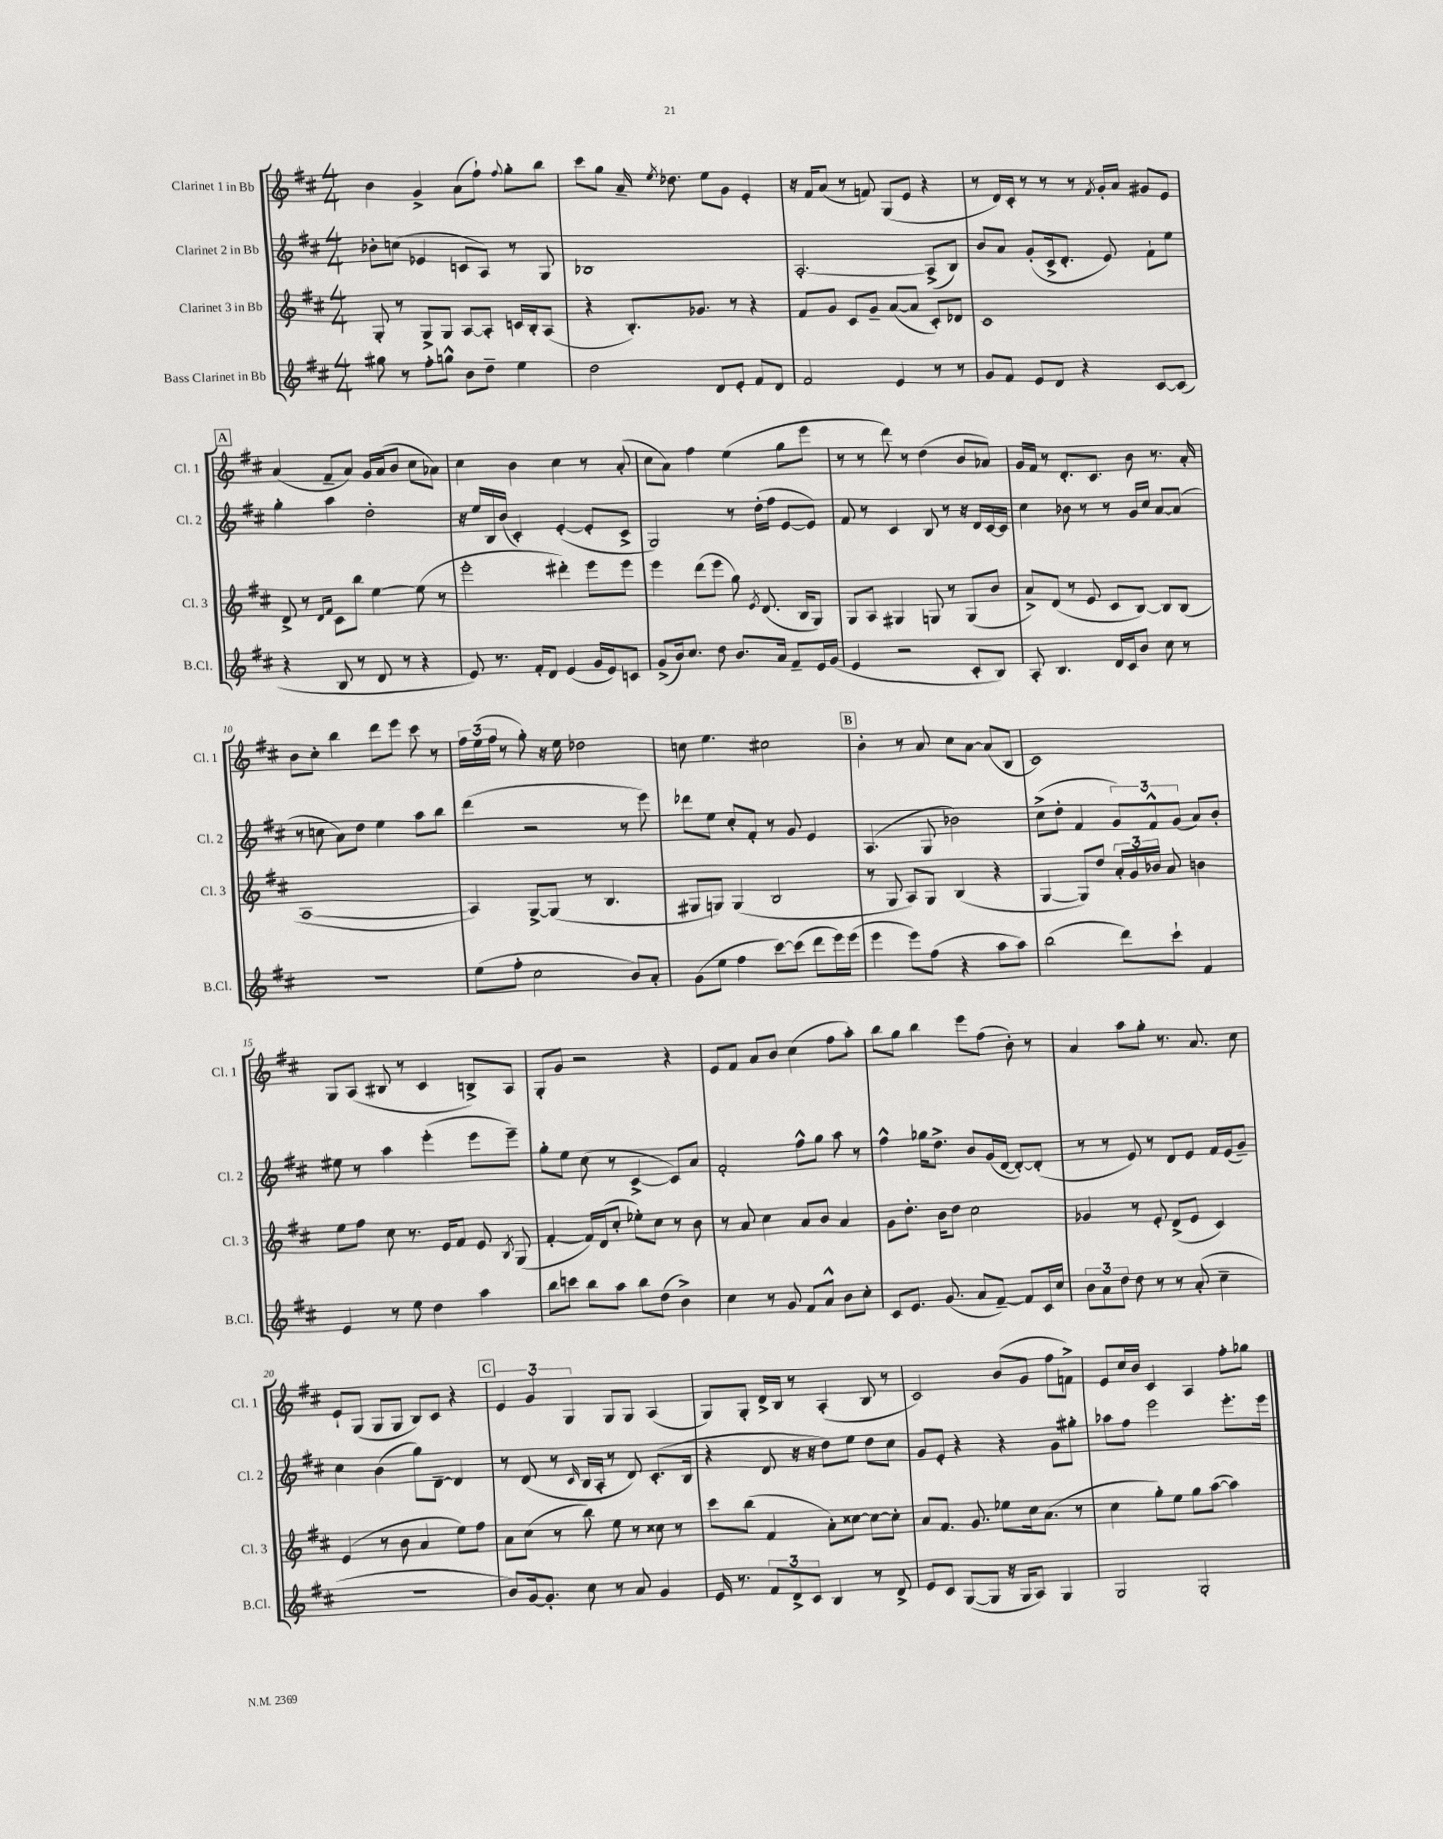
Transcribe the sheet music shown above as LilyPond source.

<<
\new StaffGroup <<
\new Staff = "s0" \with { instrumentName = "Clarinet 1 in Bb" shortInstrumentName = "Cl. 1" } {
    \clef treble \key d \major \numericTimeSignature \time 4/4
    \autoBeamOff b'4 g'4-> a'8[( fis''8]-!) \appoggiatura { fis''8 } g''8[-. b''8] |
    cis'''8[ g''8] a'16-- \acciaccatura { e''8 } des''8. e''8[ g'8] e'4-. |
    r16 fis'16[ a'8]( r8 f'8) g8[( e'8] r4 |
    r8 d'16[) cis'16]-. r8 r8 r8 \acciaccatura { fis'8 } g'16[-. a'16] gis'8[ e'8] |
    \mark \markup { \box "A" } a'4( fis'8[-- a'8]) g'16[ a'16( b'8] cis''8[ aes'8]) |
    cis''4 b'4 cis''4 r8 a'8-.( |
    cis''8[ a'8]) fis''4 e''4( g''8[ e'''8] |
    r8 r8 d'''8) r8 d''4( b'8[ aes'8]) |
    g'16[ fis'16] r8 d'8.[-. cis'8.] b'8 r8. a'16-. |
    b'8[ cis''8]-. b''4 d'''8[ e'''8] cis'''8 r8 |
    \tuplet 3/2 { fis''16[ e''16( fis''16] } r8 g''8-.) r16 e''16 des''2 |
    c''8 e''4. cis''2 |
    \mark \markup { \box "B" } b'4-. r8 a'8 cis''8[ a'8]~ a'8[( b8] |
    cis'1) |
    g8[ a8]( bis8 r8 cis'4 b8[->) a8] |
    g8[-. g'8] r2 r4 |
    e'8[ fis'8] a'8[ b'8] cis''4( fis''8[ a''8]-.) |
    b''8[ g''8] b''4 e'''8[ fis''8]( b'8-.) r8 |
    a'4 a''8[ g''8]-. r8. a'8. cis''8 |
    e'8[-! g8]( g8[ g8] b8[) cis'8] r4 |
    \mark \markup { \box "C" } \tuplet 3/2 { e'4 g'4 g4 } g8[ g8] a4( |
    g8[) g8]-. d'16[-> b16] r8 a4-.( b8 r8 |
    cis'2) b'8[( g'8] fis''8[ f'8]->) |
    e'8[ cis''16 b'16] cis'4 a4 fis''8[-. ges''8] \bar "|." |
}
\new Staff = "s1" \with { instrumentName = "Clarinet 2 in Bb" shortInstrumentName = "Cl. 2" } {
    \clef treble \key d \major \numericTimeSignature \time 4/4
    \autoBeamOff bes'8[-. c''8]( ees'4 c'8[ a8]) r8 g8 |
    bes1 |
    a2.~-. a8[->( b8]) |
    b'8[ a'8] g'8[-.( cis'16-> d'8.]-. e'8) fis'8[-! e''8] |
    \mark \markup { \box "A" } g''4-. a''4 d''2-. |
    r16 e''16[ b16 b'16]( cis'4-.) e'4~-.( e'8[-. cis'8]-> |
    g2) r8 d''16[-.( fis''16] e'8[~ e'8]) |
    fis'8 r8 cis'4 b8 r8 r16 d'16[ cis'16~ cis'16] |
    cis''4 bes'8 r8 r8 g'16[ cis''16] a'8[~ a'8]( |
    r8 c''8 a'8[) d''8] e''4 a''8[ b''8] |
    d'''4( r2 r8 e'''8) |
    des'''8[ e''8] cis''8[-. fis'8]-. r8 g'8 e'4 |
    \mark \markup { \box "B" } a4.( g8 bes'2) |
    cis''8[->( d''8]-. fis'4 \tuplet 3/2 { g'8[) fis'8-^ g'8]( } a'8[) b'8]-. |
    eis''8 r8 a''4 e'''4-.( e'''8[ e'''8]--) |
    g''8[-. e''8] cis''8( r8 cis'4~-> cis'8[) a'8] |
    fis'2-. fis''8[-^ g''8] a''8 r8 |
    fis''4-^ ges''16[ d''8.]-> b'8[ g'16( d'16]~ d'8[~-.) d'8]-.( |
    r8 r8 e'8) r8 d'8[ e'8] fis'16[ e'16( g'8]--) |
    cis''4 b'4( g''8[) d'8]~-- d'4 |
    \mark \markup { \box "C" } r8 d'8( r8 \grace { cis'16 } b16[ a16]-. r8 d'8) cis'8.[-.( b16] |
    r4 d'8 r16 r16 d''8[) e''8] d''8[ cis''8] |
    g'8[ e'8]-. r4 r4 g'8[ gis''8]-. |
    aes''8[ fis''8] e'''2 e'''8.[-. e'''16] \bar "|." |
}
\new Staff = "s2" \with { instrumentName = "Clarinet 3 in Bb" shortInstrumentName = "Cl. 3" } {
    \clef treble \key d \major \numericTimeSignature \time 4/4
    \autoBeamOff g8-. r8 g8[-> g8] a8[~ a8]-. c'16[ b16-. a8]( |
    r4 b8.[-.) ges'8.] r8 r4 |
    fis'8[ g'8] cis'8[ g'8]-- a'8[~( a'8] cis'8[-.) des'8] |
    cis'1 |
    \mark \markup { \box "A" } d'8-> r8 \grace { d'16[ fis'16] } cis'8[ b''8] e''4~ e''8( r8 |
    e'''2-. dis'''4-.) e'''8[ e'''8] |
    e'''4 d'''8[( e'''8] g''8) \acciaccatura { e'8 } d'8.( b16[ g8]) |
    g8[ a8] gis4 g8 r8 g8[( b'8] |
    a'8[->) d'8]( r8 e'8 cis'8[ b8]~) b8[ b8]( |
    a1~ |
    a4) g8[~-> g8]( r8 b4. |
    gis8[ g8]) g4( b2 |
    \mark \markup { \box "B" } r8 g8 a8[) g8] b4( r4 |
    g4~ g8[) d''8] \tuplet 3/2 { a'16[-. g'16 bes'16] } a'8 b'4 |
    e''8[ fis''8] cis''8 r8. e'16[ fis'8] e'8 \acciaccatura { b8 } g8( |
    fis'4~-. fis'16[) d'16( cis''8]-. ees''8[-.) cis''8] r8 b'8 |
    r8 a'8 cis''4 a'8[ b'8] a'4 |
    g'8[ d''8.]-. b'16[ d''8] cis''2 |
    ges'4 r8 e'8-. d'8[->( e'8] cis'4) |
    e'4( r8 b'8 a'4 e''8[) fis''8] |
    \mark \markup { \box "C" } a'8[ cis''8]( r8 b''8) e''8 r8 cisis''8 r8 |
    cis'''8[ b''8]( fis'4 a'8[-.) cisis''8]~ cisis''8[~ cisis''8]-. |
    a'8[ fis'8.] g'8. ees''8[ cis''16 a'8.]( r8 |
    cis''4 g''8[-.) e''8] g''8[ a''8]~( a''4) \bar "|." |
}
\new Staff = "s3" \with { instrumentName = "Bass Clarinet in Bb" shortInstrumentName = "B.Cl." } {
    \clef treble \key d \major \numericTimeSignature \time 4/4
    \autoBeamOff gis''8 r8 fis''8[-. g''8]-^ b'8[ d''8]-- e''4 |
    d''2 d'8[ e'8]-. fis'8[ d'8] |
    fis'2 e'4 r8 r8 |
    g'8[ fis'8] e'8[ d'8] r4 cis'8[~ cis'8]( |
    \mark \markup { \box "A" } r4 b8 r8 d'8 r8 r4 |
    e'8) r8. fis'16[-. d'8] e'4( g'16[ e'16) c'8] |
    g'8[->( b'16) cis''8.] d''8 b'8.[ a'16] fis'8[-- e'16 g'16]( |
    e'4 r2 cis'8[-. b8]) |
    a8-. b4. d'16[ cis'16 b'8] cis''8 r8 |
    r1 |
    e''8[( fis''8]-. cis''2 b'8[) a'8]-. |
    g'8[( e''8] fis''4 cis'''8[~) cis'''8]( d'''8[ e'''16) e'''16]( |
    \mark \markup { \box "B" } e'''4 e'''8[) fis''8]( r4 a''8[ a''8]) |
    b''2( d'''8[) cis'''8]-! fis'4 |
    e'4 r8 e''8 d''4 a''4 |
    b''8[ c'''8] b''8[ a''8] b''8[ d''8]( b'4->) |
    cis''4 r8 g'8 fis'8[ a'8]-^ b'8[ cis''8]-. |
    cis'8[ e'8.] g'8.( a'8[ fis'8]~--) fis'8[ cis'16 cis''16] |
    \tuplet 3/2 { b'8[ a'8 d''8] } d''8 r8 r8 a'8-.( cis''4-- |
    R1 |
    \mark \markup { \box "C" } b'8[) g'16~ g'8.]-. cis''8 r8 a'8 g'4 |
    e'16 r8. \tuplet 3/2 { fis'8[ d'8-> cis'8] } b4 r8 d'8-> |
    e'8[ cis'8] g8[~( g8] r16 g16[ a8]) g4 |
    g2 g2-. \bar "|." |
}
>>
>>
